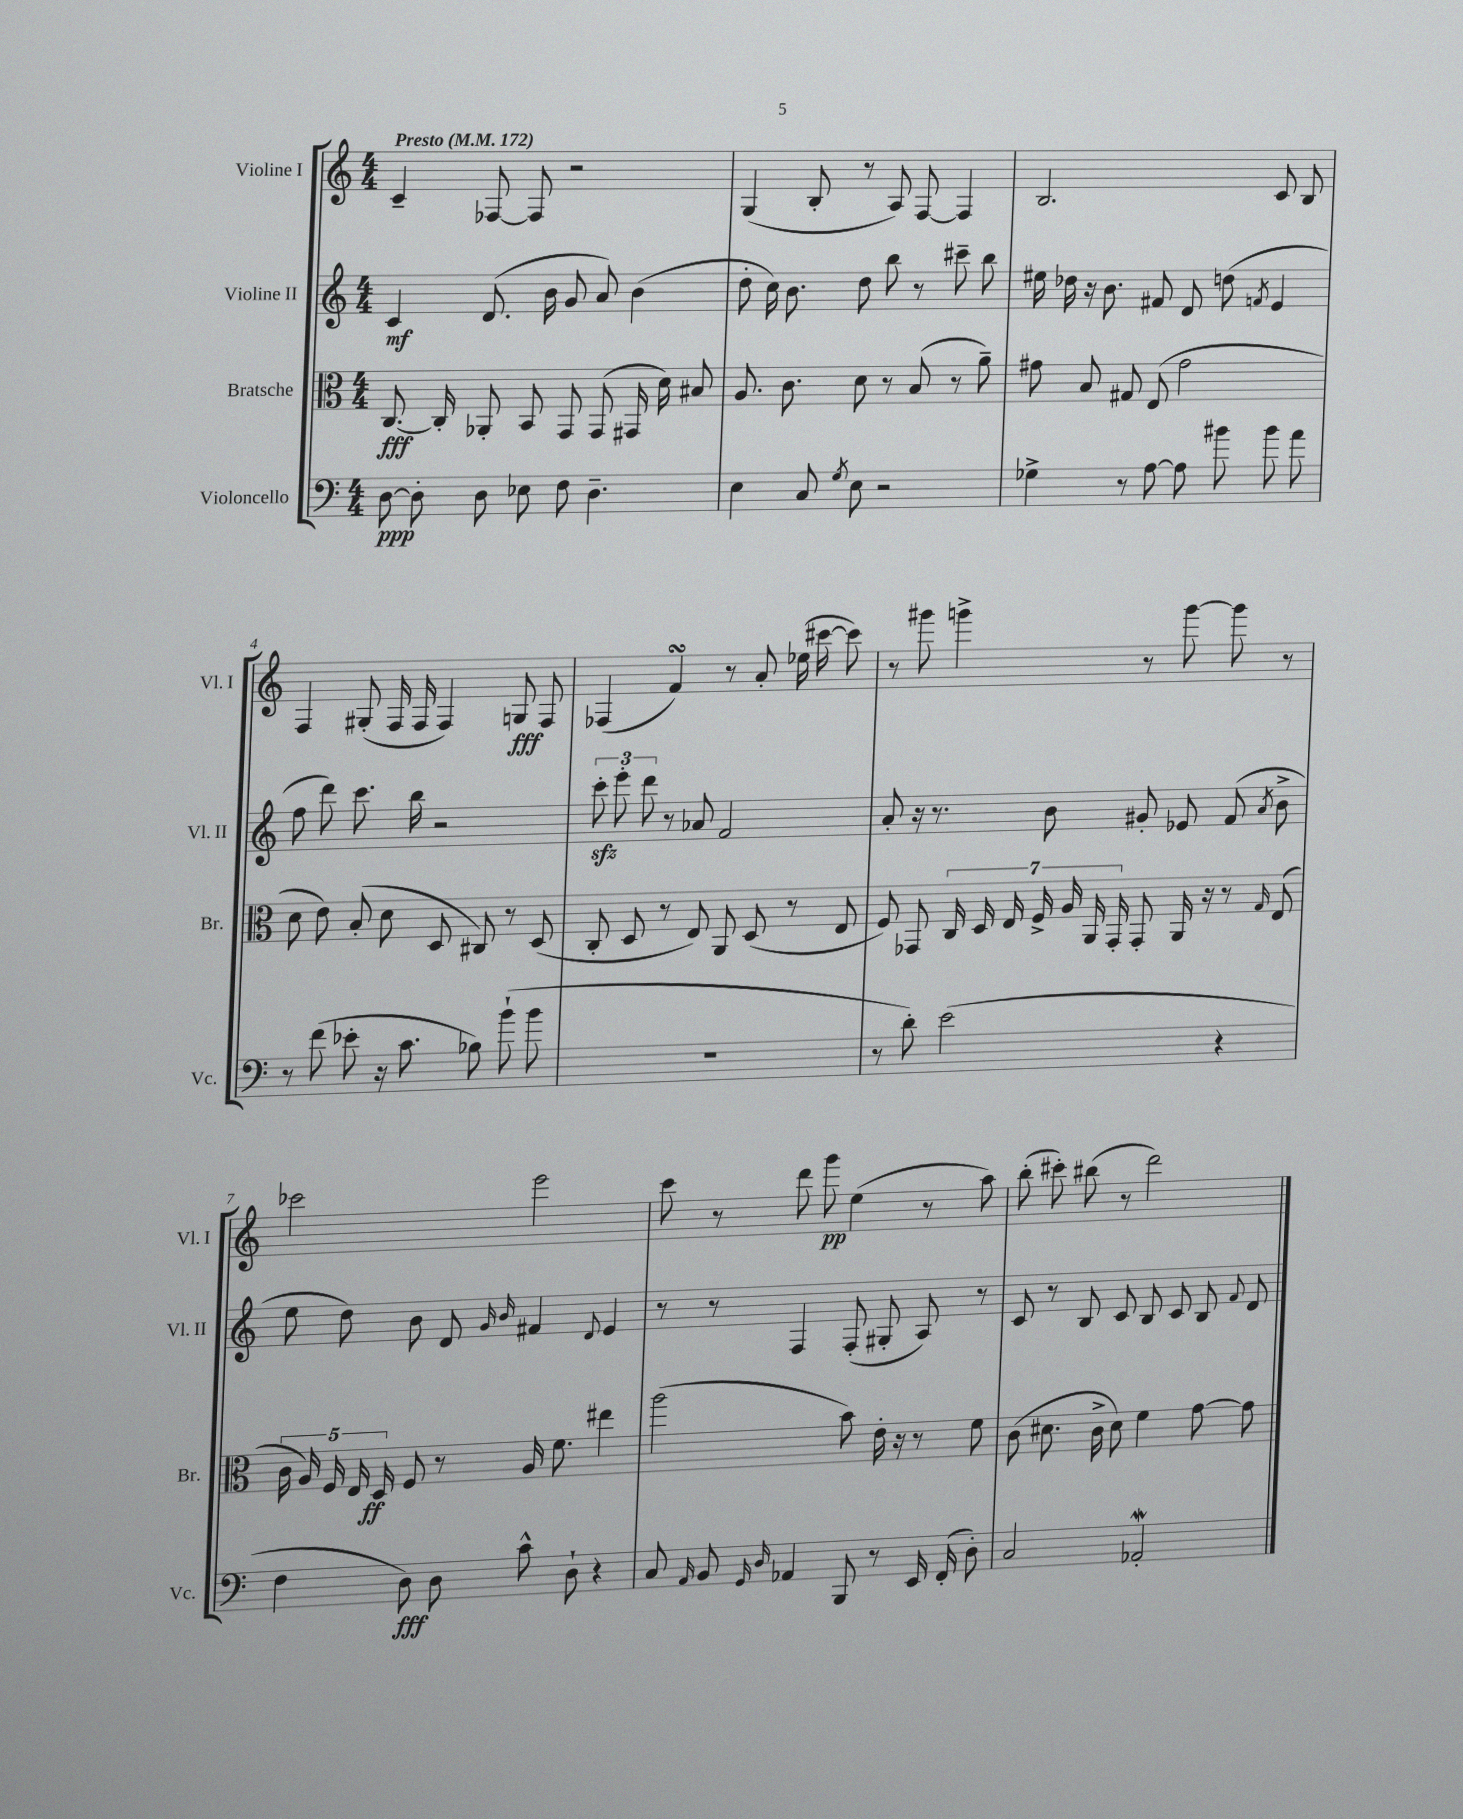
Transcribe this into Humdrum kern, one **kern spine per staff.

**kern	**kern	**kern	**kern
*staff4	*staff3	*staff2	*staff1
*clefF4	*clefC3	*clefG2	*clefG2
*k[]	*k[]	*k[]	*k[]
*M4/4	*M4/4	*M4/4	*M4/4
*MM172	*MM172	*MM172	*MM172
[8D\	[8.C/	4c/	4c~/
8D'\]	.	.	.
.	16C'/]	.	.
8D\	8AA-'/	(8.d/	[8F-/
8E-\	8BB/	.	8F-/]
.	.	16b\	.
8F\	8GG/	8g/	2r
4.D~\	(8GG/	8a/)	.
.	16GG#/	(4b\	.
.	16d\)	.	.
.	8B#/	.	.
=	=	=	=
4E\	8.A/	8dd'\	(4G/
.	.	16cc\)	.
.	8.c\	8.b\	.
8C/	.	.	8B'/
8qG/	.	.	.
8E\	8d\	8dd\	8r
2r	8r	8bb\	8A/)
.	(8B/	8r	[8F/
.	8r	8ccc#~\	4F/]
.	8a~\)	8bb\	.
=	=	=	=
4G-^\	8g#\	16ee#\	2.B/
.	.	16dd-\	.
.	8B/	16r	.
.	.	8.b\	.
8r	8G#/	.	.
[8A\	(8E/	8f#/	.
8A\]	2g#\	8d/	.
8b#\	.	(8dd\	.
.	.	8qf/	.
8b#\	.	4e/	8c/
8a\	.	.	8B/
=	=	=	=
8r	8d\	8ff\	4F/
(8f\	8e\)	8ddd\)	.
8e-'\	(8B'/	8.ccc\	(8G#'/
16r	8d\	.	16F/
8.c\	.	16bb\	16F/
.	8D/	2r	4F/)
8B-\)	8C#/)	.	.
(8b`\	8r	.	8G/
8b\	(8D/	.	8F/
=	=	=	=
1r	8C'/	12ccc'\	(4F-/
.	.	12eee'\	.
.	8D/	.	.
.	.	12ddd\	.
.	8r	8r	4f/)
.	8E/)	8a-/	.
.	8AA/	2f/	8r
.	(8D/	.	8a'/
.	8r	.	(16ee-\
.	.	.	[16ccc#\
.	8E/	.	8ccc#\])
=	=	=	=
8r	8F/)	8a'/	8r
8d'\)	8GG-/	16r	8ggg#\
.	.	8.r	.
(2e\	28C/	.	4ggg^\
.	28D/	.	.
.	28E/	.	.
.	28F^/	.	.
.	.	8b\	.
.	28A/	.	.
.	28AA/	.	.
.	28GG-'/	.	.
.	8GG-'/	8g#'/	8r
.	16AA/	8e-/	[8ggg\
.	16r	.	.
4r	8r	(8f/	8ggg\]
.	16qqG/	8qa/	.
.	(8E/	8b^\	8r
=	=	=	=
4F\	20c\	8ee\	2ccc-\
.	20A/)	.	.
.	20F/	.	.
.	.	8dd\)	.
.	20E/	.	.
.	20D/	.	.
8D\)	8F/	8b\	.
8D\	8r	8d/	.
.	.	16qqg/	.
.	.	16qqb/	.
8c^^\	16A/	4f#/	2eee\
.	8.f\	.	.
8D`\	.	.	.
.	.	8qqd/	.
4r	4ee#\	4e/	.
=	=	=	=
8C/	(2aa\	8r	8ccc\
16qqAA/	.	.	.
8BB/	.	8r	8r
16qqGG/	.	.	.
16qqD/	.	.	.
4AA-/	.	4F/	8ddd\
.	.	.	8ggg\
8BBB/	8b\)	(8F'/	(4ee\
8r	16e'\	8G#'/	.
.	16r	.	.
16EE/	8r	8A/)	8r
(16FF'/	.	.	.
8D'\)	8f\	8r	8aa\)
=	=	=	=
2C/	(8c\	8c/	(8bb'\
.	8.d#\	8r	8ccc#'\)
.	.	8B/	(8bb#\
.	16c^\	.	.
.	8d#\)	8c/	8r
2AA-'/	4f\	8B/	2ddd\)
.	.	8c/	.
.	[8g\	8B/	.
.	.	8qqf/	.
.	8g\]	8d/	.
==	==	==	==
*-	*-	*-	*-
